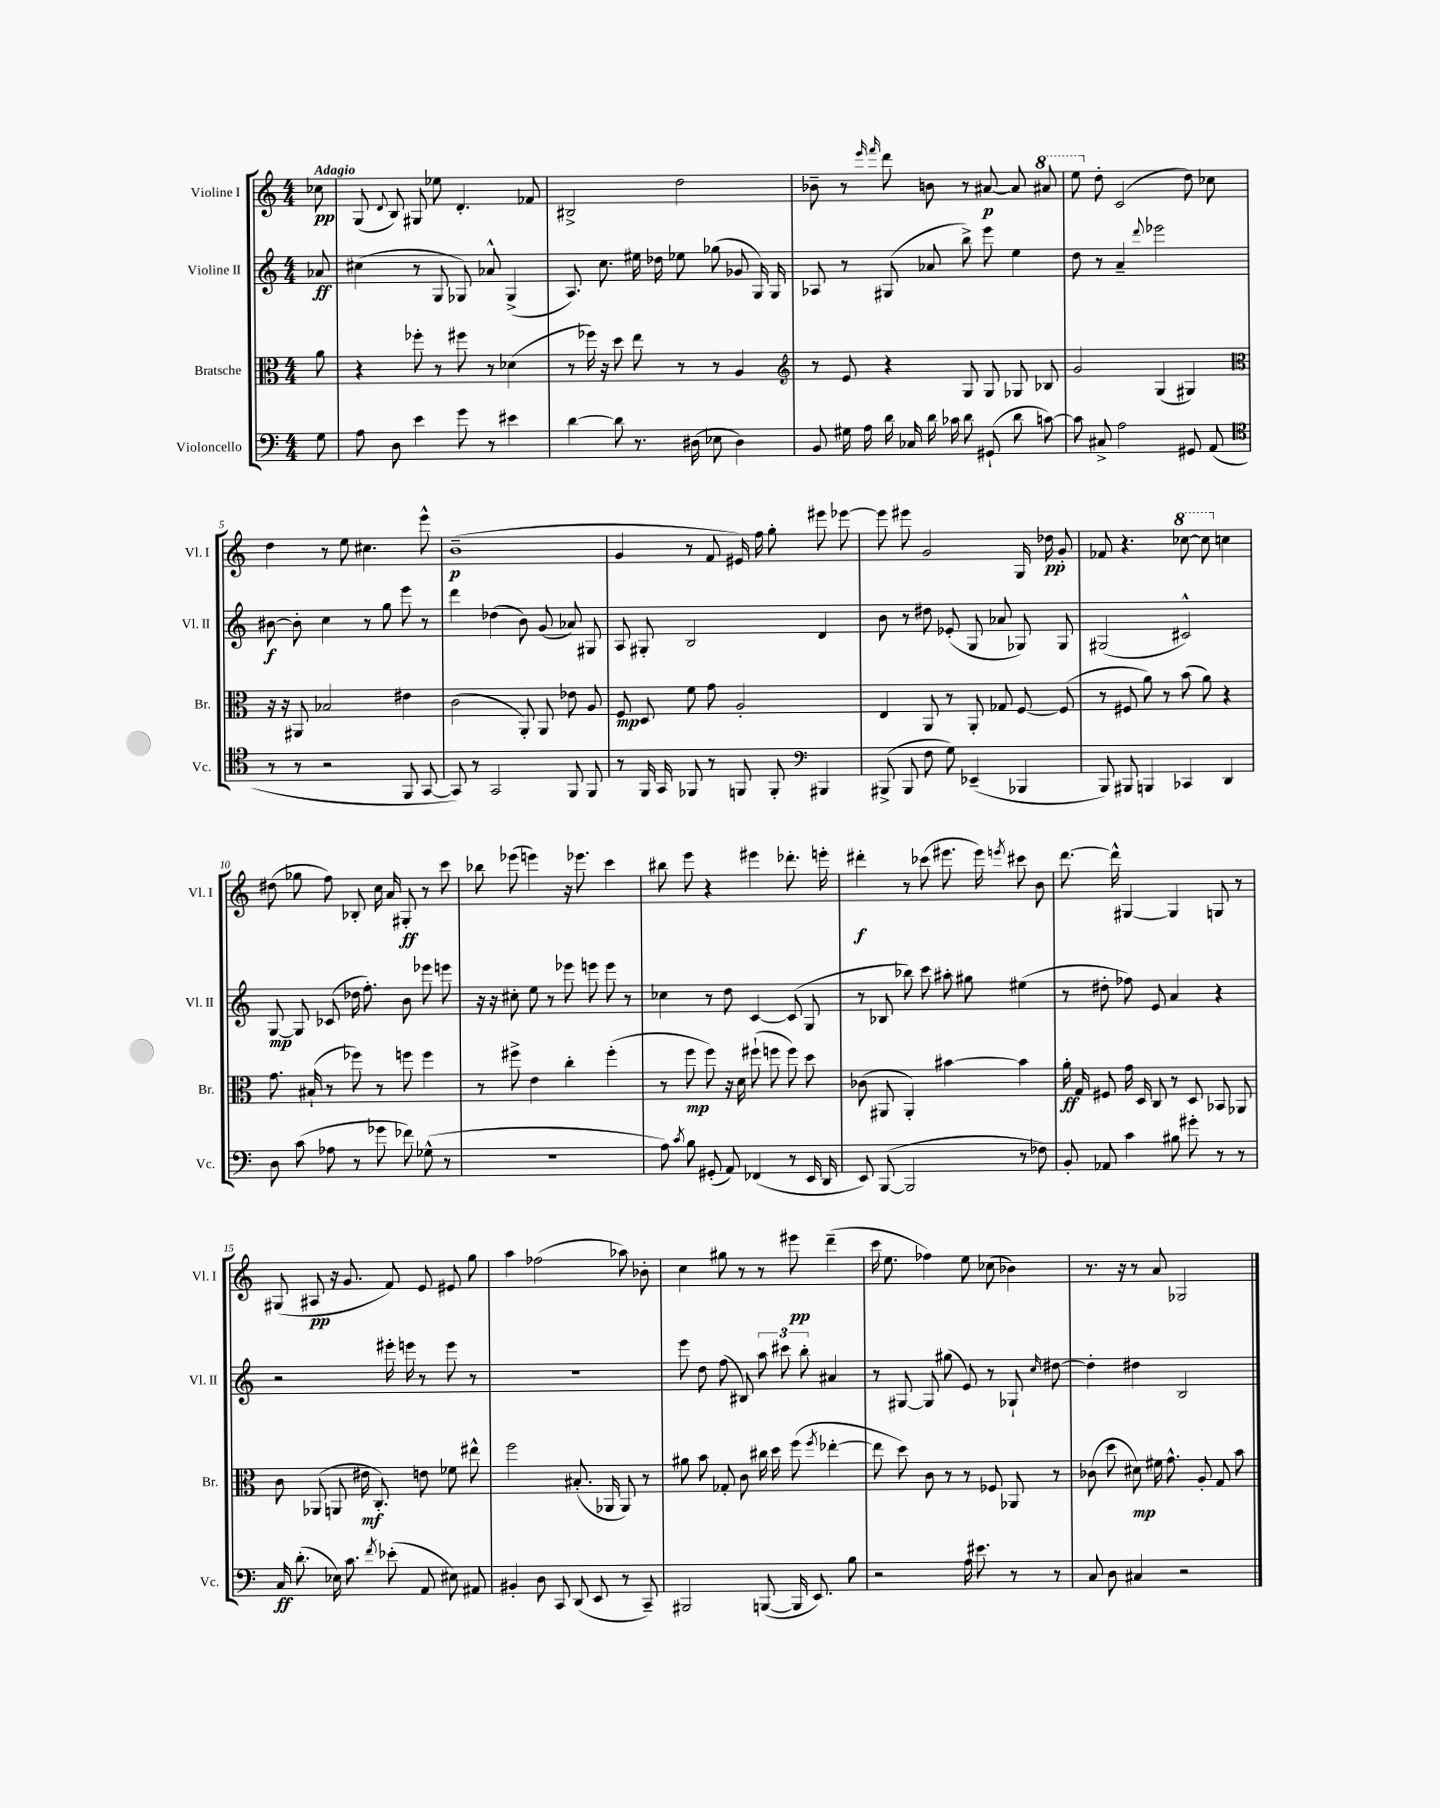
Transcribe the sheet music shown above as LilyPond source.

<<
\new StaffGroup <<
\new Staff = "s0" \with { instrumentName = "Violine I" shortInstrumentName = "Vl. I" } {
    \clef treble \key c \major \numericTimeSignature \time 4/4 \partial 8 \tempo "Adagio"
    \autoBeamOff ces''8\pp |
    g8( \appoggiatura { d'8 } b8) gis8 ees''8 d'4.-. fes'8 |
    bis2-> d''2 |
    bes'8-- r8 \grace { e'''16 f'''16 } d'''8 b'8 r8 ais'8~\p ais'8 \ottava #1 ais''8 |
    e'''8 \ottava #0 d''8-. c'2( d''8) ces''8 |
    d''4 r8 e''8 cis''4. e'''8-^ |
    b'1--\p( |
    g'4 r8 f'8 eis'16) f''16 g''8-. eis'''8 ees'''8~ |
    ees'''8 eis'''8 g'2 g16 des''16\pp g'8-. |
    fes'8 r4. \ottava #1 ces'''8~ ces'''8 \ottava #0 c''!4 |
    dis''8( ges''8 f''8) bes8-. c''16 a'16 gis8-.\ff r8 c'''8 |
    bes''8 ees'''8( e'''4) r16 ees'''8. c'''4 |
    bis''8 e'''8 r4 eis'''4 des'''8.-. e'''16-. |
    dis'''4-.\f r8 ces'''8( eis'''8. eis'''16) \acciaccatura { e'''8 } cis'''8 b'8 |
    d'''8.~ d'''16-^ gis4~ gis4 g8 r8 |
    gis8( ais8\pp r16 g'8. f'8) e'8 eis'8 g''8 |
    a''4 fes''2( aes''8) bes'8-. |
    c''4 gis''8 r8 r8 eis'''8\pp d'''4--( |
    c'''16 e''8. fes''4) e''8 ces''8( bes'4) |
    r8. r16 r8 a'8 ges2 \bar "|." |
}
\new Staff = "s1" \with { instrumentName = "Violine II" shortInstrumentName = "Vl. II" } {
    \clef treble \key c \major \numericTimeSignature \time 4/4 \partial 8
    \autoBeamOff aes'8\ff |
    cis''4( r8 g8 ges8) aes'8-^ ges4->( |
    a8.) c''8. eis''16 des''16 ees''8 ges''8( ges'8 g16) g16 |
    aes8 r8 gis8( aes'8 b''8->) e'''8 e''4 |
    d''8 r8 a'4-- \appoggiatura { d'''8 } ees'''2 |
    bis'8~\f bis'8-. c''4 r8 g''8 e'''8 r8 |
    d'''4 des''4( b'8) g'8( aes'8) gis8 |
    a8 gis8-. b2 d'4 |
    b'8 r8 dis''8 ees'8-.( g8 aes'8 ges8) ges8 |
    gis2( cis'2-^) |
    g8~\mp g8 ces'8( des''16 f''8.-.) b'8 ees'''8 e'''8 |
    r16 r16 cis''8-. e''8 r8 ees'''8 e'''8 e'''8 r8 |
    ces''4 r8 d''8 c'4~ c'8( g8 |
    r8 bes8 bes''8) c'''8 ais''8-. gis''8 eis''4( |
    r8 dis''8-. fes''8) e'8 a'4 r4 |
    r2 eis'''16-. e'''16 r8 e'''8 r8 |
    R1 |
    e'''8 d''8 f''8( bis8) \tuplet 3/2 { a''8 cis'''8 b''8-. } ais'4 |
    r8 gis8~ gis8 gis''8( e'8) r8 ges8-! \grace { c''16 } dis''8~ |
    dis''4-. dis''4 b2 \bar "|." |
}
\new Staff = "s2" \with { instrumentName = "Bratsche" shortInstrumentName = "Br." } {
    \clef alto \key c \major \numericTimeSignature \time 4/4 \partial 8
    \autoBeamOff a'8 |
    r4 fes''8-. r8 fis''8 r8 des'4( |
    r8 fes''16) r16 d''8 e''8 r8 r8 a4 |
    \clef treble r8 e'8 r4 g8 g8 ges8 bes8 |
    g'2 g4( gis4) |
    \clef alto r16 r16 ais,8 bes2 eis'4 |
    c'2( a,8-.) a,8 ees'8 a8 |
    f8\mp d8 f'8 g'8 a2-. |
    e4 a,8 r8 a,8-. ges8 f8~ f8( |
    r8 fis8 a'8) r8 b'8( a'8) r4 |
    g'8. bis16-!( r8 fes''8) r8 f''8 f''4 |
    r8 fis''8-> e'4 c''4-. fis''4-.( |
    r8 f''8\mp f''8) r16 d'16 fis''8-!( f''8 f''8) d''8 |
    ces'8( ais,8 ais,4-.) bis'4~ bis'4 |
    a'16-.\ff g16 fis8 g'16 d16 c8 r8 d8 bes,8 aes,8 |
    c'8 aes,8( a,8 eis'16\mf c8.-.) e'8 fes'8 eis''8-^ |
    f''2 bis8.-.( aes,16 aes,8) r8 |
    ais'8 b'8 ges8-. c'8 cis''16 d''16 f''8( \acciaccatura { f''8 } ees''4~-. |
    ees''8 d''8) c'8 r8 r8 fes8 aes,8 r8 |
    ces'8( d''8 dis'8\mp) fis'16 g'8.-^ a8-. g8 b'8 \bar "|." |
}
\new Staff = "s3" \with { instrumentName = "Violoncello" shortInstrumentName = "Vc." } {
    \clef bass \key c \major \numericTimeSignature \time 4/4 \partial 8
    \autoBeamOff g8 |
    a8 d8 e'4 g'8 r8 eis'4 |
    d'4~ d'8 r8. dis16( ees8 dis4) |
    b,8 gis16 a16 d'16 ces16 d'16 ces'16 d'8 gis,8-!( d'8 c'8~) |
    c'8 cis8-> a2 gis,8 a,8( |
    \clef tenor r8 r8 r2 f,8 g,8~ |
    g,8) r8 g,2 f,8 f,8 |
    r8 f,16 g,16 fes,8 r8 f,8 f,8-. \clef bass bis,,4 |
    bis,,8->( bis,,8 f8 g8) ees,4--( bes,,4 |
    b,,8) bis,,8 b,,4 ces,4 d,4 |
    d8 c'8( aes8 r8 ges'8 fes'8) ges8-^( r8 |
    R1 |
    a8) \acciaccatura { c'8 } b8 gis,8-.( a,8) fes,4( r8 e,16 d,16 |
    e,8) b,,8~( b,,2 r8 fes8) |
    b,8-. aes,8 c'4 bis8 gis'8-. r8 r8 |
    c16\ff d'8.-.( ees16) c'8. \acciaccatura { f'8 } ees'8-.( a,8 eis8) ais,8 |
    bis,4-. d8 c,8 d,8( e,8 r8 c,8--) |
    bis,,2 b,,8~( b,,16 e,8.) b8 |
    r2 a16 eis'8. r8 r8 |
    c8 d8 cis4 r2 \bar "|." |
}
>>
>>
